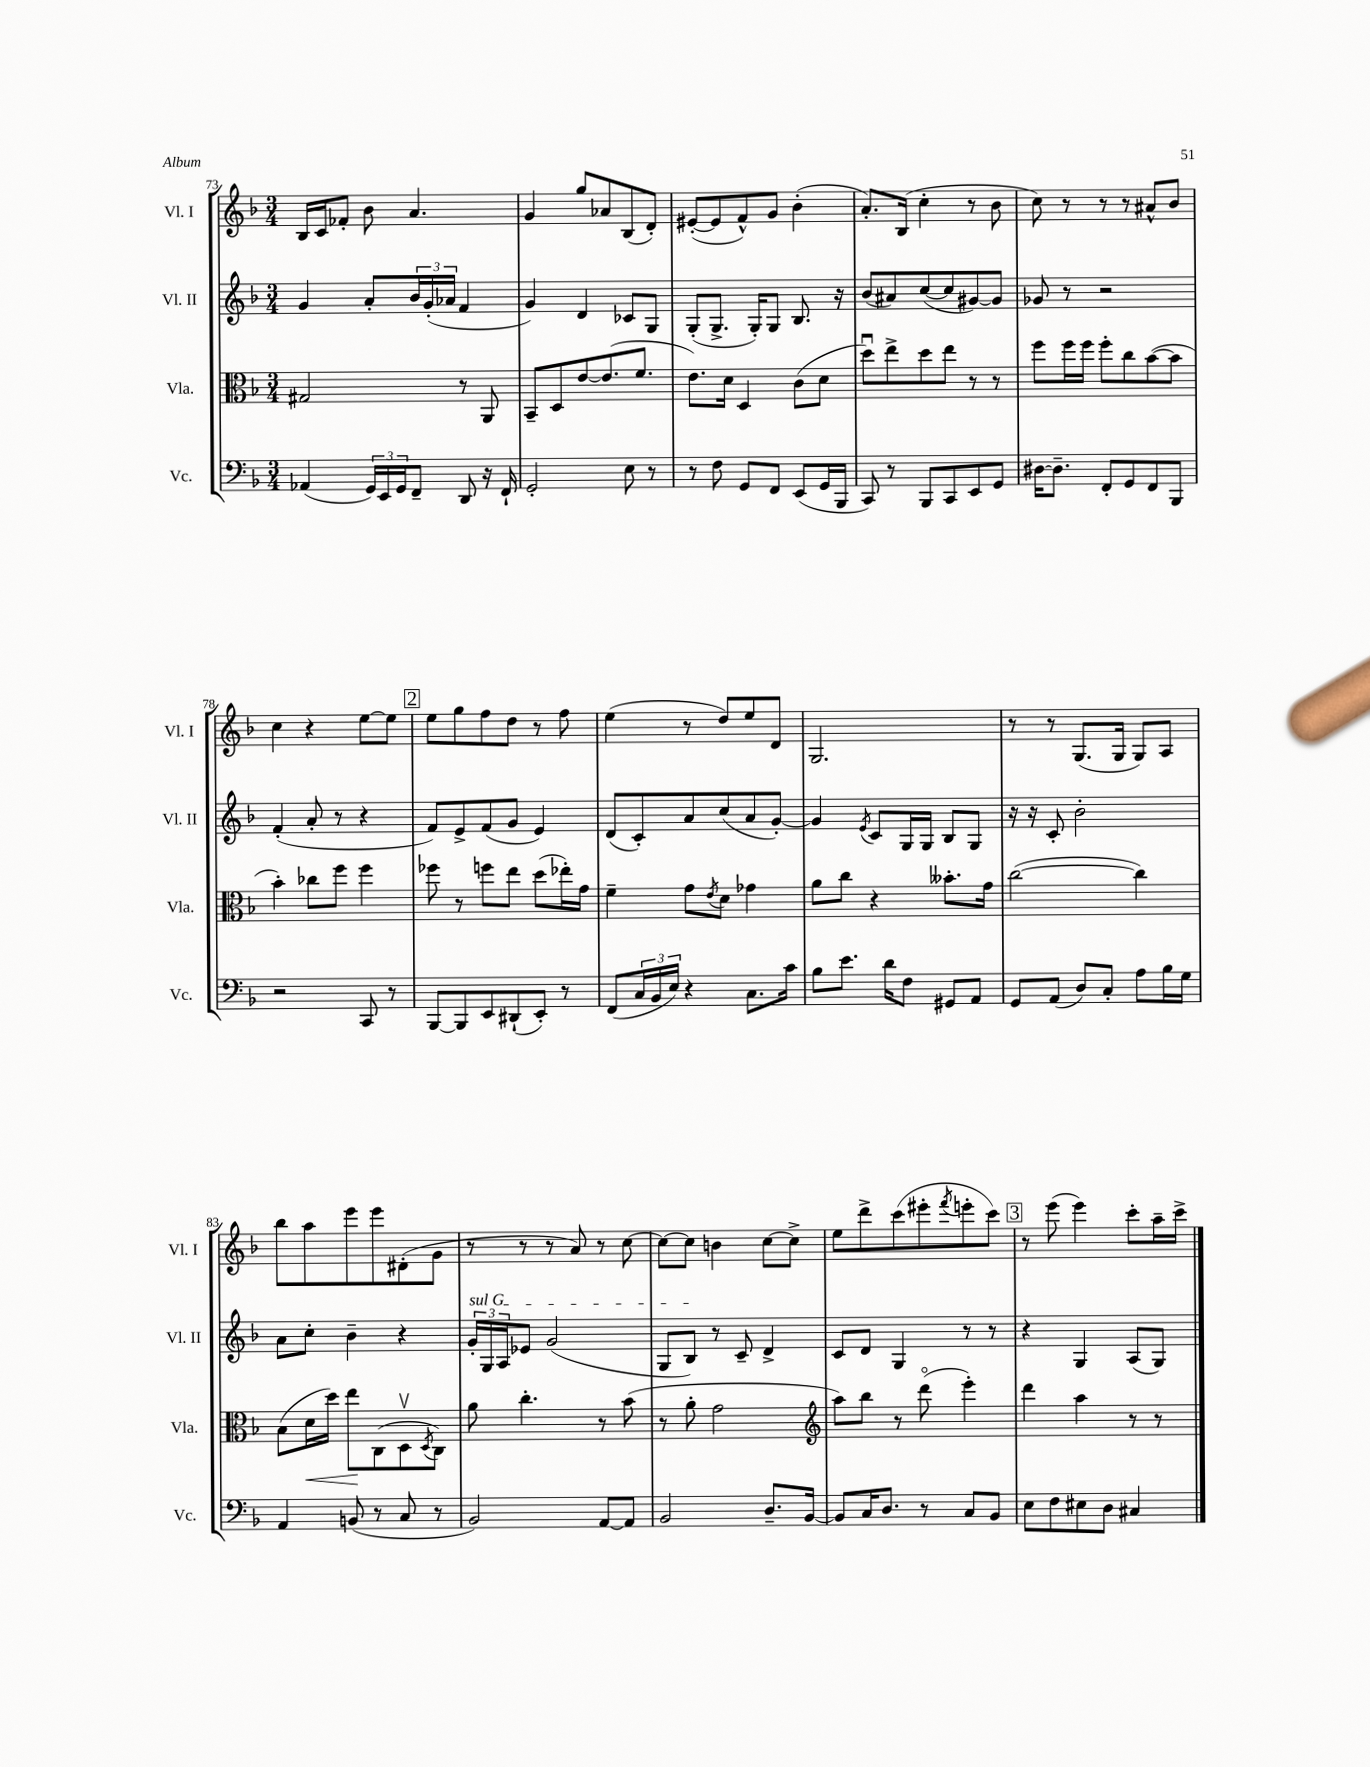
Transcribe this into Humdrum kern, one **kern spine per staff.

**kern	**kern	**kern	**kern
*staff4	*staff3	*staff2	*staff1
*clefF4	*clefC3	*clefG2	*clefG2
*k[b-]	*k[b-]	*k[b-]	*k[b-]
*M3/4	*M3/4	*M3/4	*M3/4
(4AA-	2G#	4g	16B-
.	.	.	16c
.	.	.	8f-'
24GG)	.	8a'	8b-
24EE	.	.	.
24GG	.	.	.
8FF~	.	24b-	4.a
.	.	(24g'	.
.	.	24a-	.
8DD	8r	4f	.
16r	8AA	.	.
16FF`	.	.	.
=	=	=	=
2GG'	8BB-~	4g)	4g
.	8D	.	.
.	[8e	4d	8gg
.	(8.e]	.	8a-
8E	.	8c-	(8B-
.	8.f	.	.
8r	.	8G	8d')
=	=	=	=
8r	8.e)	(8G'	([8e#'
8F	.	8.G^	8e#]
.	16d	.	.
8GG	4D	.	8f^^)
.	.	16G')	.
8FF	.	8G	8g
(8EE	(8c	8.B-	(4b-'
16GG	8d	.	.
16BBB-	.	16r	.
=	=	=	=
8CC)	8ddu)	(8b-	8.a')
8r	8ee^	8a#)	.
.	.	.	(16B-
8BBB-	8dd	([8cc	4cc'
8CC	8ee	8cc]	.
8EE	8r	[8g#)	8r
8GG	8r	8g#]	8b-
=	=	=	=
[16D#	8ff	8g-	8cc)
8.D#~]	.	.	.
.	16ff	8r	8r
.	16ff	.	.
8FF'	8ff'	2r	8r
8GG	8cc	.	8r
8FF	([8b-	.	8a#^^
8BBB-	8b-]	.	8b-
=	=	=	=
2r	4b-')	(4f'	4cc
.	8cc-	8a'	4r
.	8ff	8r	.
8CC	4ff	4r	[8ee
8r	.	.	8ee]
=	=	=	=
[8BBB-	8ff-	8f)	8ee
8BBB-]	8r	8e^	8gg
8EE	8ff	(8f	8ff
(8DD#`	8ee	8g	8dd
8EE')	(8dd	4e)	8r
8r	16ee-')	.	8ff
.	16g	.	.
=	=	=	=
(8FF	4f~	(8d	(4ee
24C	.	8c')	.
24BB-	.	.	.
24E)	.	.	.
4r	8g	8a	8r
.	8qe	.	.
.	8d	(8cc	8dd)
8.C	4g-	8a	8ee
.	.	[8g')	8d
16c	.	.	.
=	=	=	=
8B-	8a	4g]	2.G
8.e	8cc	.	.
.	.	8qe	.
.	4r	8c	.
16d	.	.	.
8F	.	16G	.
.	.	16G	.
8GG#	8.b--'	8B-	.
8AA	.	8G	.
.	16g	.	.
=	=	=	=
8GG	([2cc	16r	8r
.	.	16r	.
(8AA	.	8c'	8r
8D)	.	2b-'	(8.G
8C'	.	.	.
.	.	.	16G
8A	4cc])	.	8G)
16B-	.	.	8A
16G	.	.	.
=	=	=	=
4AA	(8B-	8a	8bb-
.	16d	8cc'	8aa
.	16dd)	.	.
(8BB	8ee	4b-~	8eee
8r	(8C	.	8eee
8C	8Dv	4r	(8d#'
.	8qD	.	.
8r	8C)	.	8g
=	=	=	=
2BB-)	8a	24g'	8r
.	.	24G	.
.	.	24A	.
.	4.cc'	8e-	8r
.	.	(2g	8r
.	.	.	8a)
[8AA	8r	.	8r
8AA]	(8b-	.	[8cc
=	=	=	=
2BB-	8r	8G	8cc_
.	8a'	8B-)	8cc]
.	2g	8r	4b
.	.	8c~	.
8.D~	.	4d^	[8cc
.	.	.	8cc^]
[16BB-	.	.	.
=	=	=	=
*	*clefG2	*	*
8BB-]	8aa)	8c	8ee
16C	8bb-	8d	8ddd^
8.D	.	.	.
.	8r	4G	(8ccc
8r	(8dddo	.	8eee#'
.	.	.	8qfff
8C	4eee')	8r	8eee'
8BB-	.	8r	8ccc)
=	=	=	=
8E	4ddd	4r	8r
8F	.	.	(8eee
8E#	4aa	4G	4eee)
8D	.	.	.
4C#	8r	(8A	8ccc'
.	8r	8G)	16aa~
.	.	.	16ccc^
==	==	==	==
*-	*-	*-	*-
